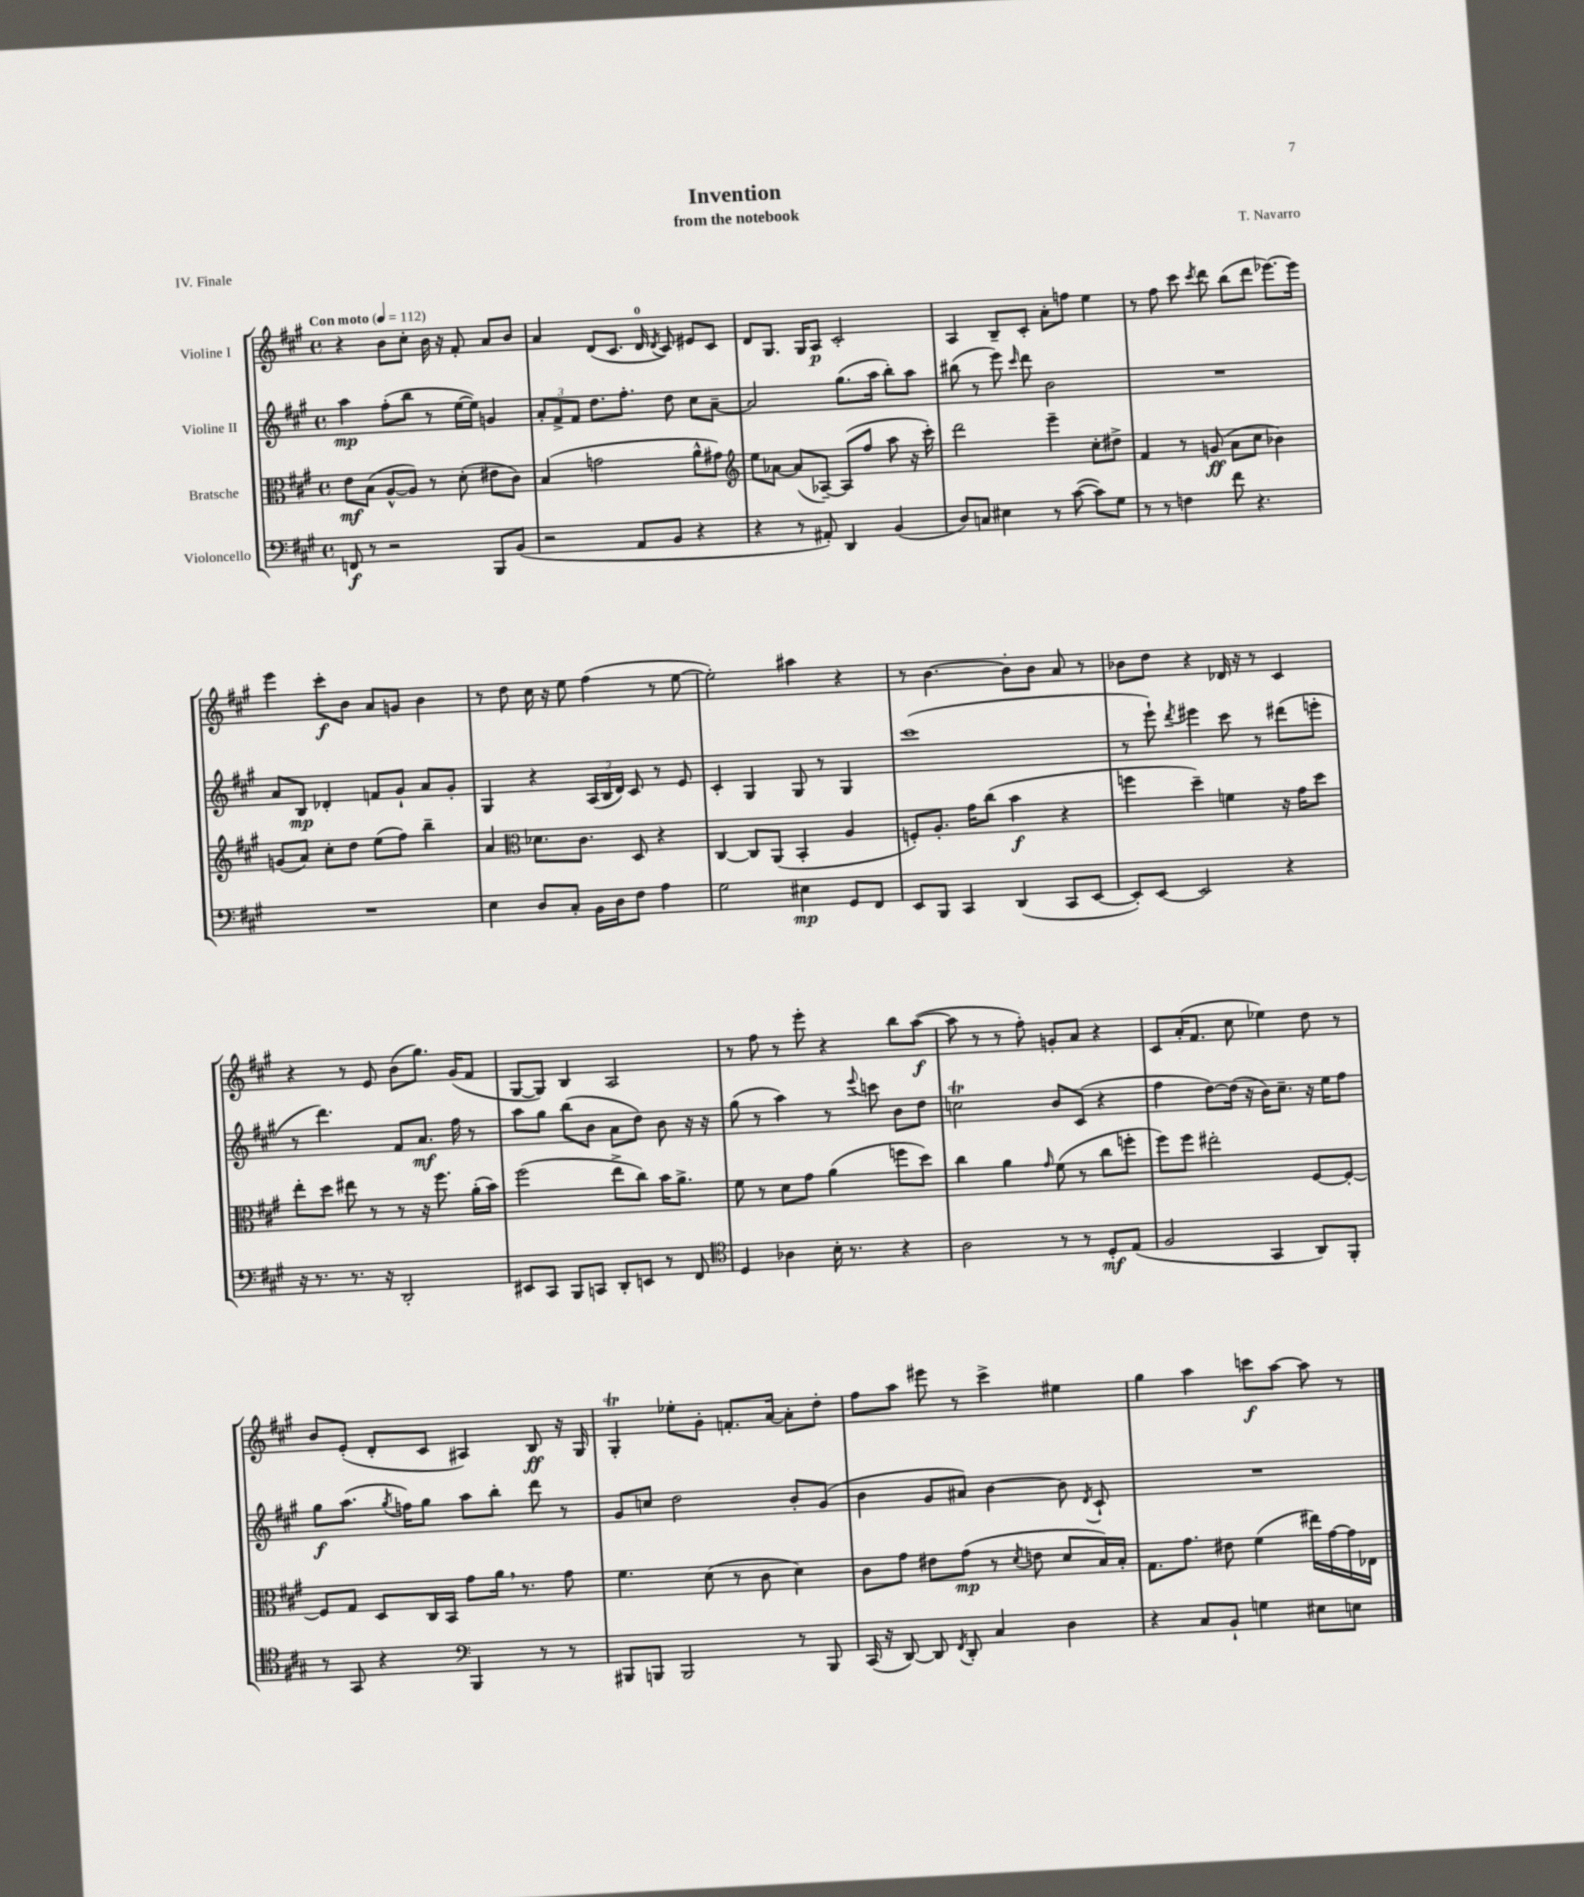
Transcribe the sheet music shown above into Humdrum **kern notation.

**kern	**kern	**kern	**kern
*staff4	*staff3	*staff2	*staff1
*clefF4	*clefC3	*clefG2	*clefG2
*k[f#c#g#]	*k[f#c#g#]	*k[f#c#g#]	*k[f#c#g#]
*M4/4	*M4/4	*M4/4	*M4/4
*met(c)	*met(c)	*met(c)	*met(c)
*MM112	*MM112	*MM112	*MM112
8FF	8e	4aa	4r
8r	(8B	.	.
2r	[8A^^	(8ff#'	8b
.	8A])	8bb	8cc#'
.	8r	8r	16b
.	.	.	16r
.	(8d'	[16ee	8f#'
.	.	16ee])	.
8BBB	8e#	4g	8a
(8BB	8c#)	.	8b
=	=	=	=
2r	(4B	12a'	4a
.	.	12f#^	.
.	.	12f#	.
.	2g	8.dd	(8d
.	.	.	8.c#
.	.	8.ff#'	.
8AA	.	.	.
.	.	.	16d
.	.	.	8qd
8BB	.	8dd	8c#)
4r	8a^^	8cc#	8e#
.	8g#)	[8a~	8c#
=	=	=	=
*	*clefG2	*	*
4r	8ee	2a]	8d
.	[8a-	.	8.G#
8r	(8a-]	.	.
.	.	.	16G#
8AA#')	[8A-~)	.	8A
4DD	(8A-]	(8.gg#	2c#'
.	8ff#	.	.
.	.	16aa	.
(4BB	8aa	8bb')	.
.	16r	8aa	.
.	16ccc#')	.	.
=	=	=	=
8D)	2ddd	(8bb#	4A
8C	.	8r	.
4E#	.	8eee)	8B~
.	.	16qqccc#	.
.	.	8ddd	8c#'
8r	4eee~	2b	8a'
([8c#	.	.	8ff
8c#])	8cc#'	.	4ee
8G#	8dd#^	.	.
=	=	=	=
8r	4f#	1r	8r
8r	.	.	8ff#
4F	8r	.	8ccc#
.	.	.	8qccc#
.	(8g	.	8ddd
8f#	8a	.	(8bb
4.r	8cc#	.	8ddd
.	4b-)	.	[8.eee-)
.	.	.	16eee-]
=	=	=	=
1r	(8g	8a	4eee
.	8a)	8B	.
.	8cc#'	4d-'	8ccc#'
.	8dd	.	8b
.	(8ee	8f	8a
.	8ff#)	8g#`	8g
.	4bb~	8a	4b
.	.	8g#'	.
=	=	=	=
4E	4a	4G#	8r
.	.	.	8dd
*	*clefC3	*	*
8D	8.d-	4r	16cc#
.	.	.	16r
8C#'	.	.	8ee
.	8.c#	.	.
16BB	.	(24A	(4ff#
.	.	24B	.
16D	.	.	.
.	.	24d)	.
8F#	8D	8c#	.
4A	4r	8r	8r
.	.	8e	[8ee
=	=	=	=
2G#	[4C#	4c#'	2ee'])
.	8C#]	4G#	.
.	(8AA	.	.
4E#	4BB'	8G#	4aa#
.	.	8r	.
8GG#	4A	4G#	4r
8FF#	.	.	.
=	=	=	=
8EE	8F')	(1ccc#	8r
8BBB	8.A'	.	[4.b
4CC#	.	.	.
.	16g#	.	.
.	(8cc#	.	.
(4DD	4b	.	8b']
.	.	.	8b
8CC#	4r	.	8a
[8EE	.	.	8r
=	=	=	=
8EE'])	4ff	8r	8b-
[8EE	.	8eee`)	8dd
.	.	8qddd	.
2EE]	4dd~)	4eee#	4r
.	4f	8ccc#	16d-
.	.	.	16r
.	.	8r	8r
4r	16r	(8ddd#	4c#
.	16g#	.	.
.	8dd	8eee'	.
=	=	=	=
16r	8ee'	8r	4r
8.r	.	.	.
.	8dd	4.ddd)	.
8.r	8ee#	.	8r
.	8r	.	8e
16r	.	.	.
2DD'	8r	8f#	(8b
.	16r	8.a	8.gg#)
.	8.ff#	.	.
.	.	16ff#	(16g#
.	(16a'	8r	8f#
.	16b)	.	.
=	=	=	=
8EE#	(2ff#	8aa	[8G#
8CC#	.	8gg#	8G#])
8BBB	.	(8bb	4B
8CC	.	8b	.
8DD'	8ee^	8a	2A
8EE	8cc#)	8dd)	.
8r	16b	8b	.
.	8.a^	.	.
8FF#	.	16r	.
.	.	16r	.
=	=	=	=
*clefC4	*	*	*
4D	8f#	(8gg#	8r
.	8r	8r	8ff#
4A-	8d	4aa)	8r
.	8g#	.	8eee'
16B'	(4a	8r	4r
8.r	.	.	.
.	.	8qqeee	.
.	.	8ccc	.
4r	8ff	8b	8bb
.	8dd)	8dd	([8aa
=	=	=	=
2A	4cc#	2cc	8aa]
.	.	.	8r
.	4a	.	8r
.	.	.	8ff#')
.	16qqg#	.	.
8r	(8f#	8b	8g'
8r	8r	(8c#	8a
8D'	8cc#	4r	4r
(8E	8ff'	.	.
=	=	=	=
2F#	8ff#)	4ff#	8c#
.	8ff#	.	(16a'
.	.	.	8.f#
.	2ee#'	[8dd)	.
.	.	(16dd]	8cc#
.	.	16r	.
4GG#	.	16b)	4ee-)
.	.	8.cc#~	.
8AA)	[8F#	16r	8dd
.	.	16ee	.
8FF#'	8F#'_	8ff#	8r
=	=	=	=
8r	8F#]	8gg#	8b
8GG#	8G#	(8.aa	(8e'
4r	8D	.	8d'
.	.	8qgg#	.
.	.	16ff)	.
.	16C#	8gg#	8c#
.	16BB	.	.
*clefF4	*	*	*
4BBB	8g#	8aa	4A#)
.	16a	8bb'	.
.	8.r	.	.
8r	.	8ddd	8B
8r	8g#	8r	16r
.	.	.	16G#
=	=	=	=
8BBB#	4.f#	8g#	4G#'
8BBB	.	8cc	.
2BBB	.	2dd	8ee-'
.	(8d	.	8g#'
.	8r	.	8.f'
.	8c#	.	.
.	.	.	[16a
8r	4d)	8b'	8a']
8BBB	.	(8g#	8dd'
=	=	=	=
(16CC#	8c#	4b	8ff#
16r	.	.	.
[8DD)	8g#	.	8aa
8DD]	8e#	8g#	8eee#
8qFF#	.	.	.
8DD'	(8g#	8a#)	8r
4C#	8r	[4b	4ccc#^
.	8qd	.	.
.	8e	.	.
4D	8d	8b]	4ee#
.	.	8qd	.
.	16B)	8c#`	.
.	16B'	.	.
=	=	=	=
4r	8.G#	1r	4gg#
.	8.g#	.	.
8C#	.	.	4aa
8BB`	8e#	.	.
4G	(4f#	.	8ccc
.	.	.	[8aa
8E#	16ee#)	.	8aa]
.	[16g#	.	.
8E	16g#]	.	8r
.	16E-	.	.
==	==	==	==
*-	*-	*-	*-
